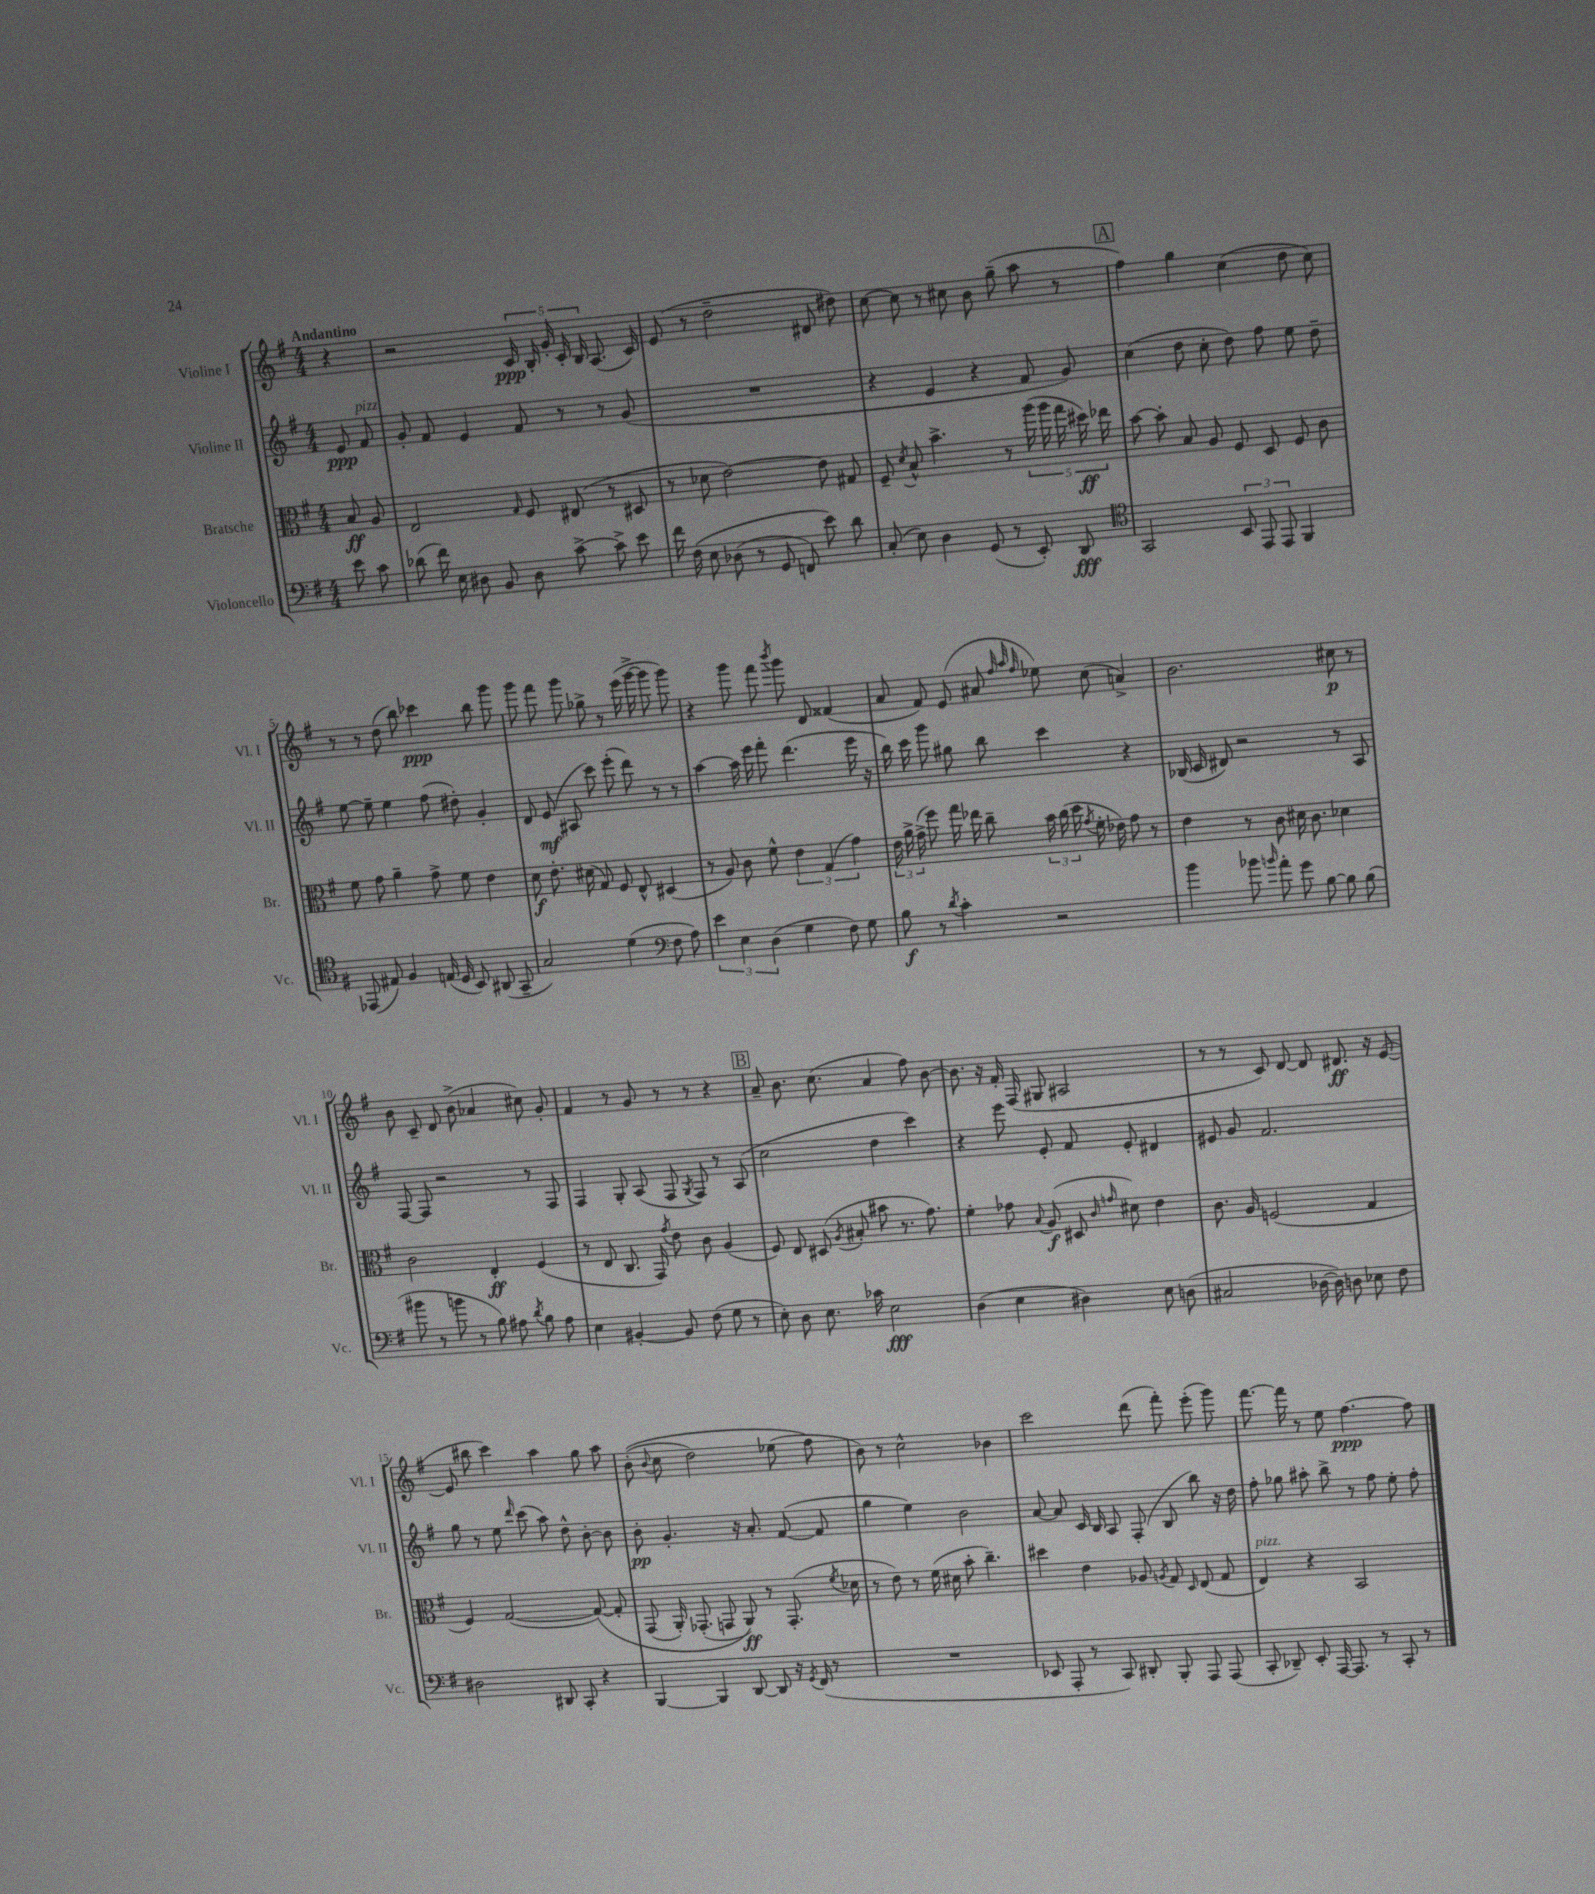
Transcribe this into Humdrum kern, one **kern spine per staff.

**kern	**dynam	**kern	**dynam	**kern	**dynam	**kern	**dynam
*part4	*part4	*part3	*part3	*part2	*part2	*part1	*part1
*staff4	*staff4	*staff3	*staff3	*staff2	*staff2	*staff1	*staff1
*I"Violoncello	*	*I"Bratsche	*	*I"Violine II	*	*I"Violine I	*
*I'Vc.	*	*I'Br.	*	*I'Vl. II	*	*I'Vl. I	*
*clefF4	*	*clefC3	*	*clefG2	*	*clefG2	*
*k[f#]	*	*k[f#]	*	*k[f#]	*	*k[f#]	*
*M4/4	*	*M4/4	*	*M4/4	*	*M4/4	*
=	=	=	=	=	=	=	=
!	!	!	!	!	!	!LO:TX:a:B:t=Andantino	!
8e\	.	8B/	ff	8e/	ppp	4r	.
!	!	!	!	!LO:TX:a:i:t=pizz.	!	!	!
8c\	.	8A/	.	8f#/	.	.	.
=1	=1	=1	=1	=1	=1	=1	=1
(8d-X\	.	2E/	.	8g'/	.	2r	.
16f#\)	.	.	.	8f#/	.	.	.
16E\	.	.	.	.	.	.	.
8D#X\	.	.	.	4e/	.	.	.
8BB/	.	.	.	.	.	.	.
.	.	16qqG/	.	.	.	.	.
8D#\	.	8F#/	.	8f#/	.	20c/	ppp
.	.	.	.	.	.	20B'/	.
.	.	.	.	.	.	20g'/	.
[8c^\	.	(8E#X/	.	8r	.	.	.
.	.	.	.	.	.	20c'/	.
.	.	.	.	.	.	20B/	.
8c^\]	.	8r	.	8r	.	(8.A/	.
8e\	.	8D#X/	.	(8g/	.	.	.
.	.	.	.	.	.	16c/)	.
=2	=2	=2	=2	=2	=2	=2	=2
16f#\	.	8r	.	1r	.	(8e/	.
(16F#\	.	.	.	.	.	.	.
8E\	.	8d-X\	.	.	.	8r	.
(8D-X\	.	[2e\)	.	.	.	2dd~\	.
8r	.	.	.	.	.	.	.
8GG/	.	.	.	.	.	.	.
8FFn/)	.	.	.	.	.	.	.
8e\)	.	8e\]	.	.	.	8d#X/	.
8d\	.	8G#X/	.	.	.	8dd#X\)	.
=3	=3	=3	=3	=3	=3	=3	=3
(8C'/	.	8F#~/	.	4r	.	[8cc\	.
.	.	8qd/	.	.	.	.	.
8E\)	.	8B^^/	.	.	.	8cc\]	.
4D\	.	4.b^\	.	4e/	.	8r	.
.	.	.	.	.	.	8cc#X\	.
(8GG/	.	.	.	4r	.	8b\	.
8r	.	8r	.	.	.	(8gg~\	.
8EE'/)	.	(20aa\	.	8f#/	.	8aa\	.
.	.	20aa\	.	.	.	.	.
.	.	20gg\	.	.	.	.	.
8DD/	fff	.	.	8g/)	.	8r	.
.	.	20dd#X\)	ff	.	.	.	.
.	.	20ee-X\	.	.	.	.	.
!!LO:REH:place=s1:t=A
=4	=4	=4	=4	=4	=4	=4	=4
*clefC4	*	*	*	*	*	*	*
2GG/	.	[8b\	.	(4cc\	.	4ff#\)	.
.	.	8b'\]	.	.	.	.	.
.	.	8B/	.	8dd\	.	4gg\	.
.	.	8A/	.	8cc'\	.	.	.
12BB/	.	8F#/	.	8dd\)	.	(4cc\	.
12EE/	.	.	.	.	.	.	.
.	.	8D/	.	8ff#\	.	.	.
12EE/	.	.	.	.	.	.	.
4FF#/	.	8F#/	.	8ee\	.	8dd\	.
.	.	8c\	.	8dd~\	.	8cc\)	.
!!LO:LB:g=z
=5	=5	=5	=5	=5	=5	=5	=5
(8EE-X/	.	8f#\	.	[8ee\	.	8r	.
8E#X/)	.	8g\	.	8ee~\]	.	8r	.
4F#/	.	4a~\	.	4ee\	.	(8dd\	.
.	.	.	.	.	.	8bb\)	.
(16En/	.	8g^\	.	(8ff#\	.	4ccc-X\	ppp
16D/	.	.	.	.	.	.	.
8BB/)	.	8f#\	.	8dd#X'\)	.	.	.
(8AA#X/	.	4e\	.	4g'/	.	8bb\	.
8GG~/	.	.	.	.	.	8ggg\	.
=6	=6	=6	=6	=6	=6	=6	=6
2G/)	.	8d\	f	8d/	.	8ggg\	.
.	.	8.e'\	.	(8e/	mf	8fff#\	.
.	.	.	.	8A#X/	.	8ggg\	.
.	.	(16d#X\	.	.	.	.	.
.	.	8G/)	.	8ccc\)	.	8gg-X^\	.
(4d\	.	8F#/	.	(8eee'\	.	8r	.
.	.	8E^^/	.	8ddd\)	.	(16eee\	.
.	.	.	.	.	.	[16ggg^\	.
*clefF4	*	*	*	*	*	*	*
8F#\	.	(4D#X/	.	8r	.	8ggg\]	.
8A\)	.	.	.	8r	.	8ggg\)	.
=7	=7	=7	=7	=7	=7	=7	=7
6e\	.	8r	.	[4aa\	.	4r	.
.	.	8A/)	.	.	.	.	.
6E\	.	.	.	.	.	.	.
.	.	8c\	.	16aa\]	.	8ggg\	.
.	.	.	.	16eee\	.	.	.
(6D\	.	.	.	.	.	.	.
.	.	8f#^^\	.	8fff#'\	.	8fff#\	.
.	.	.	.	.	.	8qbbb/	.
4G\	.	6e\	.	(4.ddd\	.	8ggg\	.
.	.	.	.	.	.	8d/	.
.	.	(6G/	.	.	.	.	.
8F#\)	.	.	.	.	.	(4f##X/	.
.	.	6g\)	.	.	.	.	.
8G\	.	.	.	16eee\	.	.	.
.	.	.	.	16r	.	.	.
=8	=8	=8	=8	=8	=8	=8	=8
8B\	f	24e\	.	16bb\)	.	8a/	.
.	.	24a^\	.	.	.	.	.
.	.	.	.	16ccc\	.	.	.
.	.	(24g^\	.	.	.	.	.
8r	.	8ff#\)	.	8ggg\	.	8f#/)	.
8qd/	.	.	.	.	.	.	.
4c'\	.	16gg\	.	8gg#X\	.	(8e/	.
.	.	16ee-X\	.	.	.	.	.
.	.	8cc~\	.	8bb\	.	8a#X/	.
.	.	.	.	.	.	32qqff#/	.
.	.	.	.	.	.	32qqaa/	.
.	.	.	.	.	.	32qqff#/	.
2r	.	24b\	.	4ccc\	.	8ee-X\)	.
.	.	(24cc\	.	.	.	.	.
.	.	24dd\	.	.	.	.	.
.	.	8qg/	.	.	.	.	.
.	.	16f#'\	.	.	.	(8cc\	.
.	.	16e-X\)	.	.	.	.	.
.	.	8g\	.	4r	.	4an^/)	.
.	.	8r	.	.	.	.	.
=9	=9	=9	=9	=9	=9	=9	=9
4b\	.	4e\	.	(16B-X/	.	2.b\	.
.	.	.	.	16c/	.	.	.
.	.	.	.	8d#X/)	.	.	.
8b-X\	.	8r	.	2r	.	.	.
16qqbn/	.	.	.	.	.	.	.
8a'\	.	8c\	.	.	.	.	.
8g\	.	16d#X\	.	.	.	.	.
.	.	8.c\	.	.	.	.	.
[8B\	.	.	.	.	.	.	.
8B\]	.	4d-X\	.	8r	.	8cc#X\	p
(8B\	.	.	.	8A/	.	8r	.
!!LO:LB:g=z
=10	=10	=10	=10	=10	=10	=10	=10
8b#X\	.	2c\	.	[8F#/	.	8b\	.
8r	.	.	.	8F#/]	.	8c~/	.
8bn\	.	.	.	2r	.	8d/	.
8r	.	.	.	.	.	(8b^\	.
8B\)	.	4E'/	ff	.	.	4a-X/	.
8A#X\	.	.	.	.	.	.	.
8qd/	.	.	.	.	.	.	.
8B\	.	(4F#/	.	8r	.	8cc#X\)	.
8A#\	.	.	.	8F#/	.	8g'/	.
=11	=11	=11	=11	=11	=11	=11	=11
4E\	.	8r	.	4F#/	.	4f#/	.
.	.	8E/	.	.	.	.	.
[4BB#X'/	.	8.C/	.	8G'/	.	8r	.
.	.	.	.	(8A/	.	8g/	.
.	.	16GG/)	.	.	.	.	.
.	.	8qg/	.	.	.	.	.
8BB#/]	.	8e\	.	8F#/	.	8r	.
.	.	.	.	8qG/	.	.	.
(8F#\	.	8c\	.	8F#/)	.	8r	.
8G\	.	(4A/	.	8r	.	4r	.
8r	.	.	.	(8A/	.	.	.
!!LO:REH:place=s1:t=B
=12	=12	=12	=12	=12	=12	=12	=12
8E'\)	.	8F#/)	.	2cc\	.	8a~/	.
8D\	.	8E/	.	.	.	8.b\	.
8.E\	.	(8D#X/	.	.	.	.	.
.	.	.	.	.	.	(8.cc\	.
.	.	8qA/	.	.	.	.	.
.	.	8B#X'/	.	.	.	.	.
16c-X\	.	.	.	.	.	.	.
2E\	fff	8b#X\	.	4dd\	.	4a/	.
.	.	8.r	.	.	.	.	.
.	.	.	.	4ccc\)	.	8ff#\)	.
.	.	8.g\)	.	.	.	.	.
.	.	.	.	.	.	[8b\	.
=13	=13	=13	=13	=13	=13	=13	=13
(4D\	.	4f#'\	.	4r	.	8.b\]	.
.	.	.	.	.	.	16r	.
4E\	.	8g-X\	.	8eee\	.	16f#'/	.
.	.	.	.	.	.	(16F#/	.
.	.	8qqB/	.	.	.	.	.
.	.	(8A/	f	8e'/	.	8G#X/	.
4D#X\)	.	8D#X/	.	8f#/	.	2A#X/	.
.	.	16qqc/	.	.	.	.	.
.	.	16qqgn/	.	.	.	.	.
.	.	8d#X\)	.	8e'/	.	.	.
8E\	.	4e\	.	4d#X/	.	.	.
(8Dn\	.	.	.	.	.	.	.
=14	=14	=14	=14	=14	=14	=14	=14
2C#X/	.	8.c\	.	8e#X/	.	8r	.
.	.	.	.	8g/	.	8r	.
.	.	16A/	.	.	.	.	.
.	.	(2Fn/	.	2.f#/	.	8c/)	.
.	.	.	.	.	.	[8d/	.
[16D-X\	.	.	.	.	.	8d/]	.
16D-\])	.	.	.	.	.	.	.
8Dn\	.	.	.	.	.	8.d#X/	ff
8E-X\	.	4G/	.	.	.	.	.
.	.	.	.	.	.	16r	.
8F#\	.	.	.	.	.	([8e/	.
!!LO:LB:g=z
=15	=15	=15	=15	=15	=15	=15	=15
2D#X\	.	4F#/)	.	8gg\	.	8e/]	.
.	.	.	.	8r	.	8bb#X\	.
.	.	([2G/	.	8ee\	.	4ccc\)	.
.	.	.	.	16qqddd/	.	.	.
.	.	.	.	(8ccc\	.	.	.
8DD#X/	.	.	.	8aa\)	.	4aa\	.
8CC'/	.	.	.	8dd^^\	.	.	.
4r	.	(8G/_)	.	[8b'\	.	8gg\	.
.	.	8G'/]	.	8b\]	.	8aa\	.
=16	=16	=16	=16	=16	=16	=16	=16
[4BBB/	.	(8GG/	.	8b'\	pp	((8b'\	.
.	.	.	.	.	.	8qqb/	.
.	.	16AA'/)	.	4.g'/	.	8cc\	.
.	.	(8.GG-X'/	.	.	.	.	.
4BBB/]	.	.	.	.	.	2dd\)	.
.	.	8GGn/	.	.	.	.	.
[8DD/	.	8AA/))	ff	16r	.	.	.
.	.	.	.	8.a'/	.	.	.
8DD/]	.	8r	.	.	.	.	.
16r	.	(8.GG'/	.	([8f#/	.	(8ee-X\	.
8qGG/	.	.	.	.	.	.	.
(16FF#/	.	.	.	.	.	.	.
8r	.	.	.	8f#/]	.	8ff#\)	.
.	.	8qf#/	.	.	.	.	.
.	.	16d-X\	.	.	.	.	.
=17	=17	=17	=17	=17	=17	=17	=17
1r	.	8r	.	4gg\	.	8b\)	.
.	.	8e\)	.	.	.	8r	.
.	.	8r	.	4ee\)	.	2cc^^\	.
.	.	(16f#\	.	.	.	.	.
.	.	16d#X\	.	.	.	.	.
.	.	8b'\	.	2b\	.	.	.
.	.	4.cc~\)	.	.	.	.	.
.	.	.	.	.	.	4b-X\	.
=18	=18	=18	=18	=18	=18	=18	=18
8EE-X/	.	4dd#X\	.	[8a/	.	2ccc\	.
8AAA'/	.	.	.	8a/]	.	.	.
8r	.	4e\	.	16c/	.	.	.
.	.	.	.	16B/	.	.	.
8CC/)	.	.	.	8A/	.	.	.
8DD#X'/	.	8A-X/	.	(8F#'/	.	(8ddd\	.
.	.	8qAn/	.	.	.	.	.
8BBB'/	.	8G/	.	8B/	.	8fff#'\)	.
.	.	16qqD/	.	.	.	.	.
8AAA/	.	(8E/	.	8bb\)	.	(8eee'\	.
(8AAA/	.	8G/	.	16r	.	8ggg\)	.
.	.	.	.	16dd\	.	.	.
=19	=19	=19	=19	=19	=19	=19	=19
!	!	!LO:TX:a:i:t=pizz.	!	!	!	!	!
8CC'/	.	4E/)	.	8ff#'\	.	[8.fff#\	.
8DD-X~/)	.	.	.	8gg-X\	.	.	.
.	.	.	.	.	.	16fff#\]	.
8EE'/	.	4r	.	8aa#X'\	.	8r	.
[16AAA/	.	.	.	8bb^\	.	8ee\	.
8.AAA/]	.	.	.	.	.	.	.
.	.	2BB/	.	8r	.	[4.ff#\	ppp
8r	.	.	.	8ff#\	.	.	.
8CC'/	.	.	.	8ee'\	.	.	.
8r	.	.	.	8ff#'\	.	8ff#\]	.
==	==	==	==	==	==	==	==
*-	*-	*-	*-	*-	*-	*-	*-
